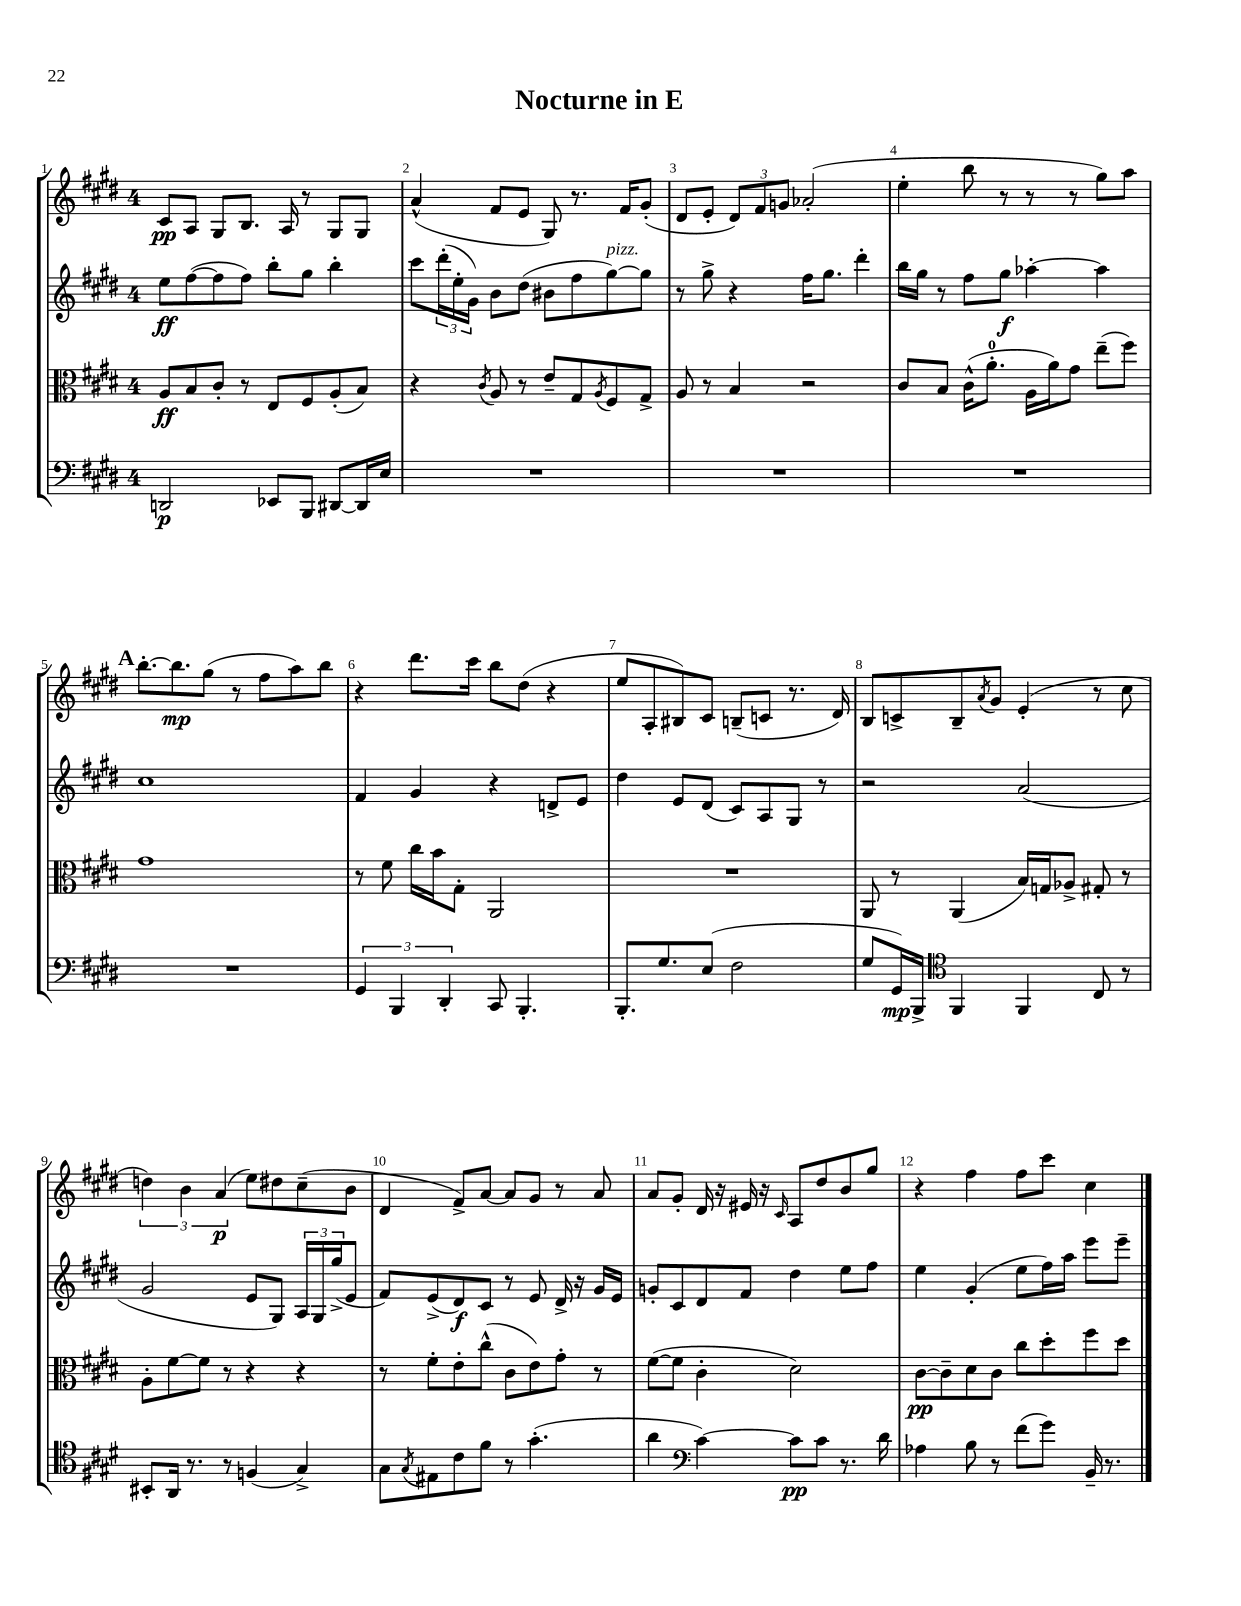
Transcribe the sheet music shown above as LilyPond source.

\header { title = "Nocturne in E" }
<<
\new StaffGroup <<
\new Staff = "s0" {
    \clef treble \key e \major \once \override Staff.TimeSignature.style = #'single-digit \time 4/4
    cis'8\pp a8 gis8 b8. a16 r8 gis8 gis8 |
    a'4-^( fis'8 e'8 gis8) r8. fis'16 gis'8-.( |
    dis'8 e'8-. \tuplet 3/2 { dis'8) fis'8 g'8 } aes'2-.( |
    e''4-. b''8 r8 r8 r8 gis''8) a''8 |
    \mark \markup { \bold "A" } b''8.~-. b''8.\mp gis''8( r8 fis''8 a''8) b''8 |
    r4 dis'''8. cis'''16 b''8 dis''8( r4 |
    e''8 a8-. bis8) cis'8 b8--( c'8 r8. dis'16) |
    b8 c'8-> b8-- \acciaccatura { a'8 } gis'8 e'4-.( r8 cis''8 |
    \tuplet 3/2 { d''4) b'4 a'4\p( } e''8) dis''8 cis''8--( b'8 |
    dis'4 fis'8->) a'8~ a'8 gis'8 r8 a'8 |
    a'8 gis'8-. dis'16 r16 eis'16 r16 \grace { cis'16 } a8 dis''8 b'8 gis''8 |
    r4 fis''4 fis''8 cis'''8 cis''4 \bar "|." |
}
\new Staff = "s1" {
    \clef treble \key e \major \once \override Staff.TimeSignature.style = #'single-digit \time 4/4
    e''8\ff fis''8~( fis''8 fis''8) b''8-. gis''8 b''4-. |
    cis'''8 \tuplet 3/2 { dis'''16-.( e''16-. gis'16) } b'8 dis''8( bis'8 fis''8 gis''8~^\markup { \italic "pizz." }) gis''8 |
    r8 gis''8-> r4 fis''16 gis''8. dis'''4-. |
    b''16 gis''16 r8 fis''8 gis''8\f aes''4~-. aes''4 |
    \mark \markup { \bold "A" } cis''1 |
    fis'4 gis'4 r4 d'8-> e'8 |
    dis''4 e'8 dis'8( cis'8) a8 gis8 r8 |
    r2 a'2( |
    gis'2 e'8 gis8) \tuplet 3/2 { a16 gis16 gis''16->( } e'8 |
    fis'8) e'8->( dis'8\f) cis'8 r8 e'8 dis'16-> r16 gis'16 e'16 |
    g'8-. cis'8 dis'8 fis'8 dis''4 e''8 fis''8 |
    e''4 gis'4-.( e''8 fis''16) a''16 e'''8 e'''8-- \bar "|." |
}
\new Staff = "s2" {
    \clef alto \key e \major \once \override Staff.TimeSignature.style = #'single-digit \time 4/4
    a8\ff b8 cis'8-. r8 e8 fis8 a8-.( b8) |
    r4 \acciaccatura { cis'8 } a8 r8 e'8-- gis8 \acciaccatura { a8 } fis8 gis8-> |
    a8 r8 b4 r2 |
    cis'8 b8 cis'16-^( a'8.-0-. a16 a'16) gis'8 e''8--( fis''8) |
    \mark \markup { \bold "A" } gis'1 |
    r8 fis'8 cis''16 b'16 gis8-. a,2 |
    R1 |
    a,8 r8 a,4( b16) g16 aes8-> gis8-. r8 |
    a8-. fis'8~ fis'8 r8 r4 r4 |
    r8 fis'8-. e'8-. cis''8-^( cis'8 e'8) gis'8-. r8 |
    fis'8~( fis'8 cis'4-. dis'2) |
    cis'8~\pp cis'8-- dis'8 cis'8 cis''8 dis''8-. fis''8 dis''8 \bar "|." |
}
\new Staff = "s3" {
    \clef bass \key e \major \once \override Staff.TimeSignature.style = #'single-digit \time 4/4
    d,2\p ees,8 b,,8 dis,8~ dis,16 e16 |
    R1 |
    R1 |
    R1 |
    \mark \markup { \bold "A" } R1 |
    \tuplet 3/2 { gis,4 b,,4 dis,4-. } cis,8 b,,4.-. |
    b,,8.-. gis8. e8( fis2 |
    gis8 gis,16\mp) b,,16-> \clef tenor fis,4 fis,4 cis8 r8 |
    bis,8-. a,16 r8. r8 f4( gis4->) |
    gis8 \acciaccatura { gis8 } eis8 cis'8 fis'8 r8 gis'4.-.( |
    a'4 \clef bass cis'4~) cis'8\pp cis'8 r8. dis'16 |
    aes4 b8 r8 fis'8( gis'8) b,16-- r8. \bar "|." |
}
>>
>>
\layout { \context { \Score \override BarNumber.break-visibility = ##(#f #t #t) barNumberVisibility = #all-bar-numbers-visible } }
